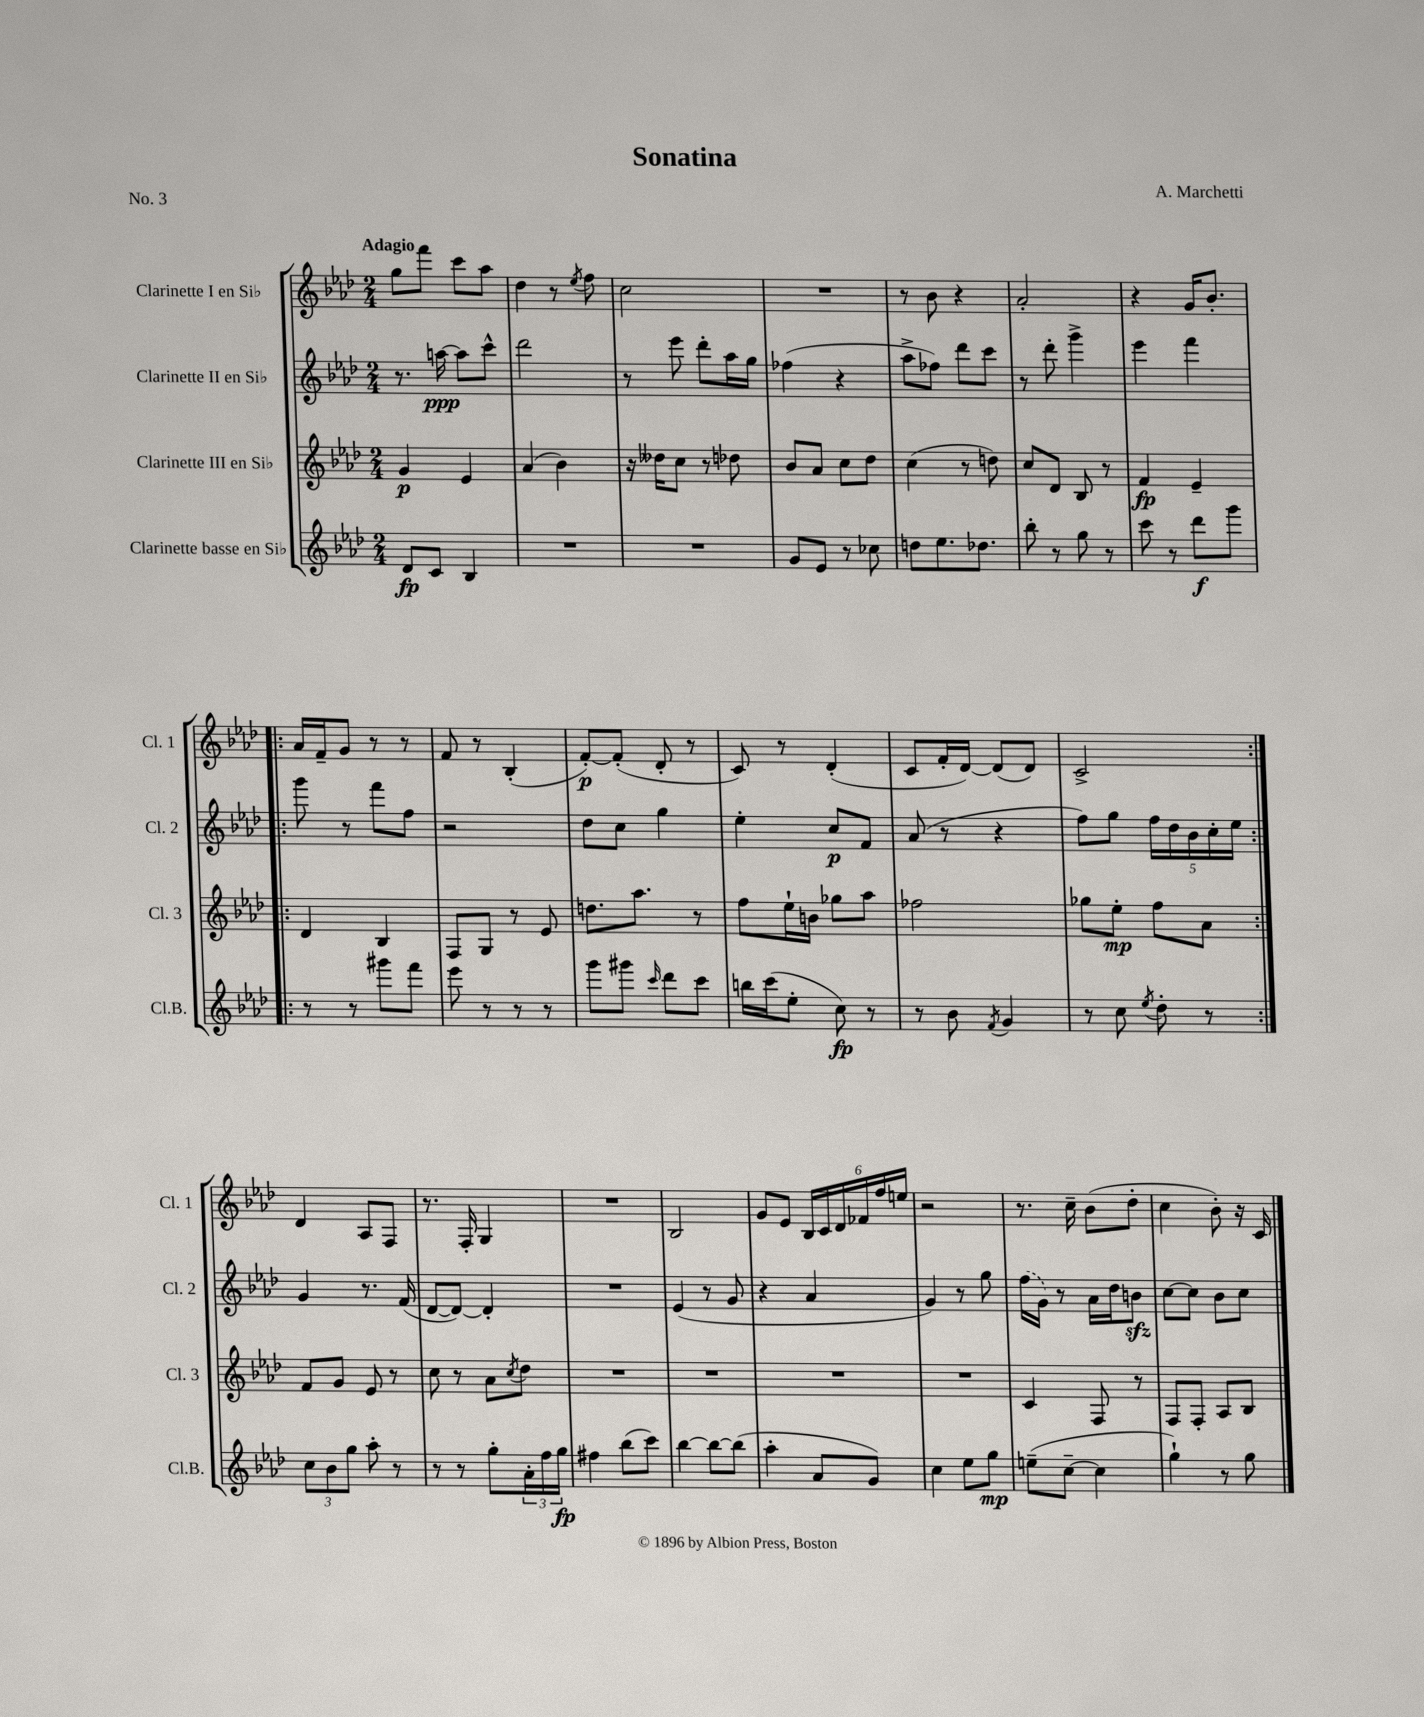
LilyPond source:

\header { title = "Sonatina" composer = "A. Marchetti" piece = "No. 3" }
<<
\new StaffGroup <<
\new Staff = "s0" \with { instrumentName = "Clarinette I en Sib" shortInstrumentName = "Cl. 1" } {
    \clef treble \key aes \major \numericTimeSignature \time 2/4 \tempo "Adagio"
    g''8 f'''8 c'''8 aes''8 |
    des''4 r8 \acciaccatura { ees''8 } f''8 |
    c''2 |
    R2 |
    r8 bes'8 r4 |
    aes'2-. |
    r4 g'16 bes'8.-. |
    \repeat volta 2 { aes'16 f'16-- g'8 r8 r8 |
    f'8 r8 bes4-.( |
    f'8~-.\p) f'8-.( des'8-. r8 |
    c'8) r8 des'4-.( |
    c'8 f'16-. des'16~) des'8( des'8) |
    c'2-> | }
    des'4 aes8 f8 |
    r8. f16-. g4 |
    R2 |
    bes2 |
    g'8 ees'8 \tuplet 6/4 { bes16 c'16 des'16 fes'16 f''16 e''16 } |
    r2 |
    r8. c''16-- bes'8( des''8-. |
    c''4 bes'8-.) r16 c'16 \bar "|." |
}
\new Staff = "s1" \with { instrumentName = "Clarinette II en Sib" shortInstrumentName = "Cl. 2" } {
    \clef treble \key aes \major \numericTimeSignature \time 2/4
    r8. a''16~\ppp a''8 c'''8-^ |
    des'''2 |
    r8 ees'''8 des'''8-. aes''16 g''16 |
    fes''4( r4 |
    aes''8-> fes''8) des'''8 c'''8 |
    r8 des'''8-. g'''4-> |
    ees'''4 f'''4 |
    \repeat volta 2 { g'''8 r8 f'''8 f''8 |
    r2 |
    des''8 c''8 g''4 |
    ees''4-. c''8\p f'8 |
    aes'8( r8 r4 |
    f''8) g''8 \tuplet 5/4 { f''16 des''16 bes'16 c''16-. ees''16 } | }
    g'4 r8. f'16( |
    des'8~ des'8~) des'4-. |
    R2 |
    ees'4( r8 g'8 |
    r4 aes'4 |
    g'4) r8 g''8 |
    \once \slurDashed f''16( g'16) r8 aes'16 des''16 b'8\sfz |
    c''8~ c''8 bes'8 c''8 \bar "|." |
}
\new Staff = "s2" \with { instrumentName = "Clarinette III en Sib" shortInstrumentName = "Cl. 3" } {
    \clef treble \key aes \major \numericTimeSignature \time 2/4
    g'4\p ees'4 |
    aes'4( bes'4) |
    r16 deses''16 c''8 r8 des''8 |
    bes'8 aes'8 c''8 des''8 |
    c''4( r8 d''8) |
    c''8 des'8 bes8 r8 |
    f'4\fp ees'4-- |
    \repeat volta 2 { des'4 bes4 |
    f8 g8 r8 ees'8 |
    d''8. aes''8. r8 |
    f''8 ees''16-! b'16 ges''8 aes''8 |
    fes''2 |
    ges''8 ees''8-.\mp f''8 aes'8 | }
    f'8 g'8 ees'8 r8 |
    c''8 r8 aes'8 \acciaccatura { c''8 } des''8 |
    R2 |
    R2 |
    R2 |
    R2 |
    c'4 f8 r8 |
    f8 f8-. aes8 bes8 \bar "|." |
}
\new Staff = "s3" \with { instrumentName = "Clarinette basse en Sib" shortInstrumentName = "Cl.B." } {
    \clef treble \key aes \major \numericTimeSignature \time 2/4
    des'8\fp c'8 bes4 |
    R2 |
    R2 |
    g'8 ees'8 r8 ces''8 |
    d''8 ees''8. des''8. |
    bes''8-. r8 g''8 r8 |
    c'''8 r8 des'''8\f g'''8 |
    \repeat volta 2 { r8 r8 gis'''8 f'''8 |
    ees'''8 r8 r8 r8 |
    g'''8 gis'''8 \grace { c'''16 } des'''8 c'''8 |
    b''16 c'''16( ees''8-. c''8\fp) r8 |
    r8 bes'8 \acciaccatura { f'8 } g'4 |
    r8 c''8 \acciaccatura { ees''8 } des''8-. r8 | }
    \tuplet 3/2 { c''8 bes'8 g''8 } aes''8-. r8 |
    r8 r8 g''8-. \tuplet 3/2 { aes'16-. f''16 g''16\fp } |
    fis''4 bes''8( c'''8) |
    bes''4~ bes''8~ bes''8( |
    aes''4-. aes'8 g'8) |
    c''4 ees''8 g''8\mp |
    e''8--( c''8~-- c''4 |
    g''4-!) r8 g''8 \bar "|." |
}
>>
>>
\layout { \context { \Score \remove "Bar_number_engraver" } }
